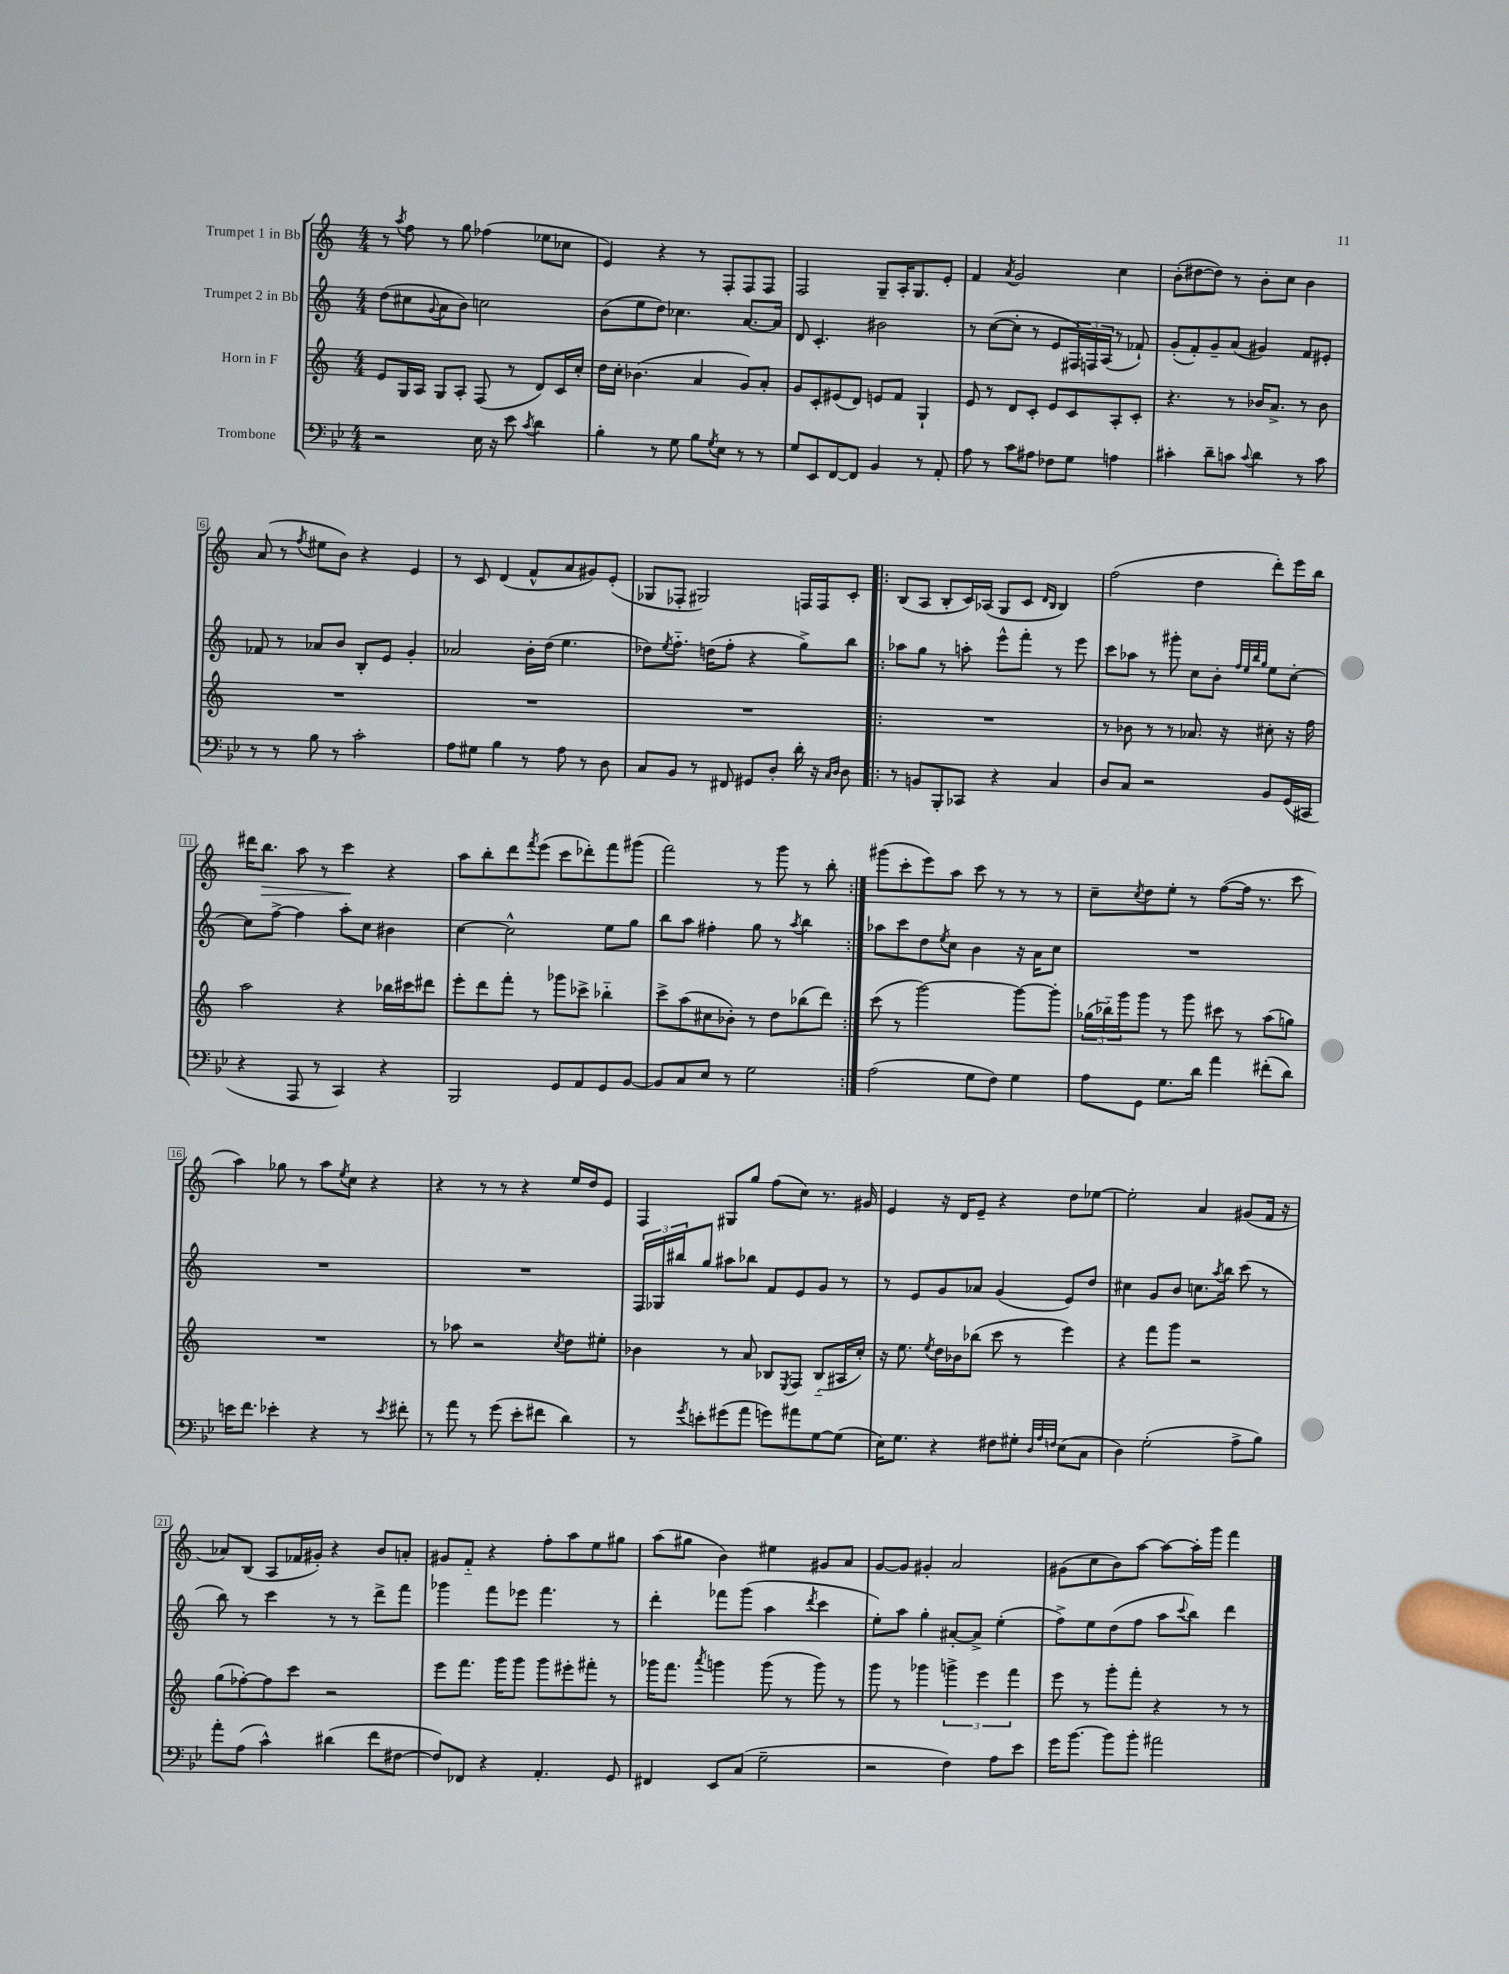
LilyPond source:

<<
\new StaffGroup <<
\new Staff = "s0" \with { instrumentName = "Trumpet 1 in Bb" } {
    \clef treble \key c \major \numericTimeSignature \time 4/4
    r8 \acciaccatura { a''8 } f''8 r8 g''8 fes''4( ees''8 ces''8 |
    e'4) r4 r8 f8-. f8 f8 |
    f2 g8-- a16-. g8. e'8-. |
    f'4 \acciaccatura { a'8 } g'2 c''4 |
    b'8-.( dis''8~ dis''8) r8 b'8-. c''8 b'4 |
    a'8( r8 \acciaccatura { f''8 } eis''8 b'8) r4 e'4 |
    r8 c'8 d'4( f'8-^ a'8 gis'8) e'8-.( |
    ges8 fes8-. gis2) f16 f16 c'8-. |
    \repeat volta 2 { b8( a8 b8-. c'16) aes16( g8 c'8 \grace { d'16 b16 } b4) |
    f''2( d''4 d'''8-.) e'''16 b''16 |
    dis'''16 b''8.\> a''8 r8 c'''4\! r4 |
    a''8 b''8-. d'''8 \acciaccatura { f'''8 } e'''8( c'''8 des'''8-.) f'''8 gis'''8( |
    f'''2) r8 g'''8 r8 b''8-. | }
    gis'''8( c'''8-. e'''8) a''8 c'''8 r8 r8 r8 |
    c''8-- \acciaccatura { c''8 } d''8 e''8-. r8 f''8~( f''16 r8. c'''8 |
    a''4) ges''8 r8 a''8 \acciaccatura { e''8 } c''8 r4 |
    r4 r8 r8 r4 e''16 d''16 e'8 |
    f4 gis8 g''8 f''8( c''8) r8. gis'16 |
    e'4 r16 d'16 e'8-- r4 d''8 ees''8~ |
    ees''2-. a'4 gis'8( f'16 r16 |
    aes'8) b8( a8 fes'16 gis'16-.) r4 b'8 a'8-. |
    gis'8 f'8-_ r4 f''8-. a''8 e''8 gis''8 |
    a''8( gis''8 b'4) eis''4 gis'8 a'8 |
    g'8~ g'8 gis'4-. a'2 |
    gis'8( c''8 b'8) a''8~ a''8~ a''16-. g'''16 f'''4 \bar "|." |
}
\new Staff = "s1" \with { instrumentName = "Trumpet 2 in Bb" } {
    \clef treble \key c \major \numericTimeSignature \time 4/4
    d''8( cis''8 \appoggiatura { g'8 } a'8 b'8) c''2 |
    b'8( e''8 d''8) ces''4. a'8.~ a'16 |
    d'8 c'4.-. bis'2 |
    r8 c''8~( c''8-. r8 e'8 \tuplet 3/2 { fis16) f16 a16( } r8 fes'8-!) |
    g'8-.( f'8-.) g'8-- a'8( gis'4) f'8 eis'8-. |
    fes'8 r8 aes'8 b'8 b8-. e'8 g'4-. |
    aes'2 b'16-. d''16( e''4. |
    des''8) \acciaccatura { e''8 } f''8.-_ d''16( f''8-. r4 g''8->) b''8 |
    \repeat volta 2 { aes''8 g''8 r8 a''8-. e'''8-^ f'''8-. r8 e'''8 |
    c'''8 aes''8 r8 gis'''8-. c''8 b'8-. \grace { f''32 e''32 b''32 g''32 } e''8 c''8~-. |
    c''8 f''8~-> f''4 a''8-. c''8 bis'4 |
    c''4~ c''2-^ e''8 g''8 |
    b''8 a''8 fis''4-. g''8 r8 \acciaccatura { a''8 } b''4 | }
    aes''8 c'''8 d''8 \acciaccatura { e''8 } c''8 b'4 r16 a'16 c''8 |
    R1 |
    R1 |
    R1 |
    \tuplet 3/2 { f16 ges16 bis''16 } g''8 ais''8 bes''8 f'8 e'8 g'8 r8 |
    r8 e'8 g'8 aes'8 g'4( e'8) d''8 |
    cis''4 g'8 b'8 c''8. \acciaccatura { a''8 } b''16 c'''8( r8 |
    b''8) r8 c'''4 r8 r8 d'''8-> f'''8 |
    ges'''4 f'''8 ees'''8 f'''4. r8 |
    d'''4-. fes'''8 g'''8( a''4 \acciaccatura { d'''8 } c'''4 |
    e''8-.) a''8 g''4-. ais'8~-. ais'8-> e''4-.( |
    f''8->) e''8 d''8( f''8 a''8 \appoggiatura { c'''8 } b''8) d'''4 \bar "|." |
}
\new Staff = "s2" \with { instrumentName = "Horn in F" } {
    \clef treble \key c \major \numericTimeSignature \time 4/4
    e'8 g16 a16 g8 a8-. f8( r8 d'8) c'16 c''16-. |
    d''16 c''16-. bes'4.( a'4 g'8) a'8-. |
    g'8 c'8-. eis'8( d'8) e'8 f'8 g4-! |
    e'8 r8 d'8 c'8-. e'8 c'8 a8-. c'8-. |
    r4. r8 bes'16 a'8.-> r8 bes'8 |
    R1 |
    R1 |
    R1 |
    \repeat volta 2 { R1 |
    r8 bes'8 r8 r8 aes'8. r16 cis''8-. r16 f''16 |
    a''2 r4 bes''16 cis'''16 dis'''8 |
    e'''8-. d'''8 f'''8-. r8 ges'''8 ces'''8-> bes''4-_ |
    c'''8-> a''8( cis''8 bes'8-.) r8 d''8 bes''8( d'''8) | }
    c'''8( r8 g'''2~) g'''8~ g'''8-. |
    \tuplet 3/2 { ges''16( bes''16-_) g'''16 } g'''8 r8 g'''8 cis'''8 r8 a''8( g''8) |
    R1 |
    r8 aes''8 r2 \acciaccatura { c''8 } d''8 eis''8-. |
    bes'4 r8 a'8 bes8 \acciaccatura { e8 } f8 bes8-_( ais16 c''16-.) |
    r16 e''8. \acciaccatura { e''8 } d''16 bes'16 bes''8( c'''8 r8 e'''4) |
    r4 f'''8 g'''8 r2 |
    g''8( fes''8~-.) fes''8 c'''8 r2 |
    e'''8 f'''8. g'''16 g'''8 g'''8 eis'''8-. fis'''8-. r8 |
    ges'''16 f'''8. \acciaccatura { a'''8 } g'''4 g'''8( r8 g'''8) r8 |
    g'''8 r8 ges'''4 \tuplet 3/2 { g'''4-> e'''4 f'''4 } |
    e'''8 r8 g'''8-. f'''8-. r4 r8 r8 \bar "|." |
}
\new Staff = "s3" \with { instrumentName = "Trombone" } {
    \clef bass \key bes \major \numericTimeSignature \time 4/4
    r2 ees16 r16 ees'8 \acciaccatura { c'8 } d'4 |
    bes4-. r8 g8 bes8 \acciaccatura { g8 } ees8 r8 r8 |
    g8 ees,8 f,8~ f,8 bes,4 r8 a,8-. |
    a8 r8 c'8 ais8 fes8 g8 a4 |
    cis'4-. d'8-- c'8 \appoggiatura { c'8 } d'4 r8 c'8 |
    r8 r8 bes8 r8 c'2-. |
    a8 gis8 bes4 r8 a8 r8 d8 |
    c8 bes,8 r8 fis,8 gis,8 d8-. d'16-. r16 \grace { c16 d16 } d8 |
    \repeat volta 2 { r8 b,8 bes,,8-. ces,8 r4 c4 |
    d8 c8 r2 bes,8 g,16( cis,16 |
    r4 a,,8 r8 c,4) r4 |
    bes,,2 g,8 a,8 g,8 bes,8~ |
    bes,8 c8 ees8 r8 g2 | }
    a2( g8 f8) g4 |
    a8 g,8 g8. d'16 a'4 fis'8-.( d'8) |
    e'16 f'8. ees'4-. r4 r8 \acciaccatura { ees'8 } fis'8-. |
    r8 a'8 r8 g'8( ees'8-. fis'8 d'4) |
    r8 \acciaccatura { g'8 } e'8-. gis'8( a'8 g'8) ais'8 g8~ g8( |
    ees16) g8. r4 fis8 gis8-. \grace { d32 a32 f32 } ees8( c8 |
    d4) g2-.( a8-> bes8) |
    a'8-. a8( c'4-^) dis'4( f'8 fis8~ |
    fis8) fes,8 r4 a,4.-. g,8 |
    fis,4 ees,8 c8( g2-- |
    r2 f4) a8 ees'8 |
    g'16 bes'8.~ bes'8 bes'8-. ais'2 \bar "|." |
}
>>
>>
\layout { \context { \Score \override BarNumber.stencil = #(make-stencil-boxer 0.1 0.3 ly:text-interface::print) } }
